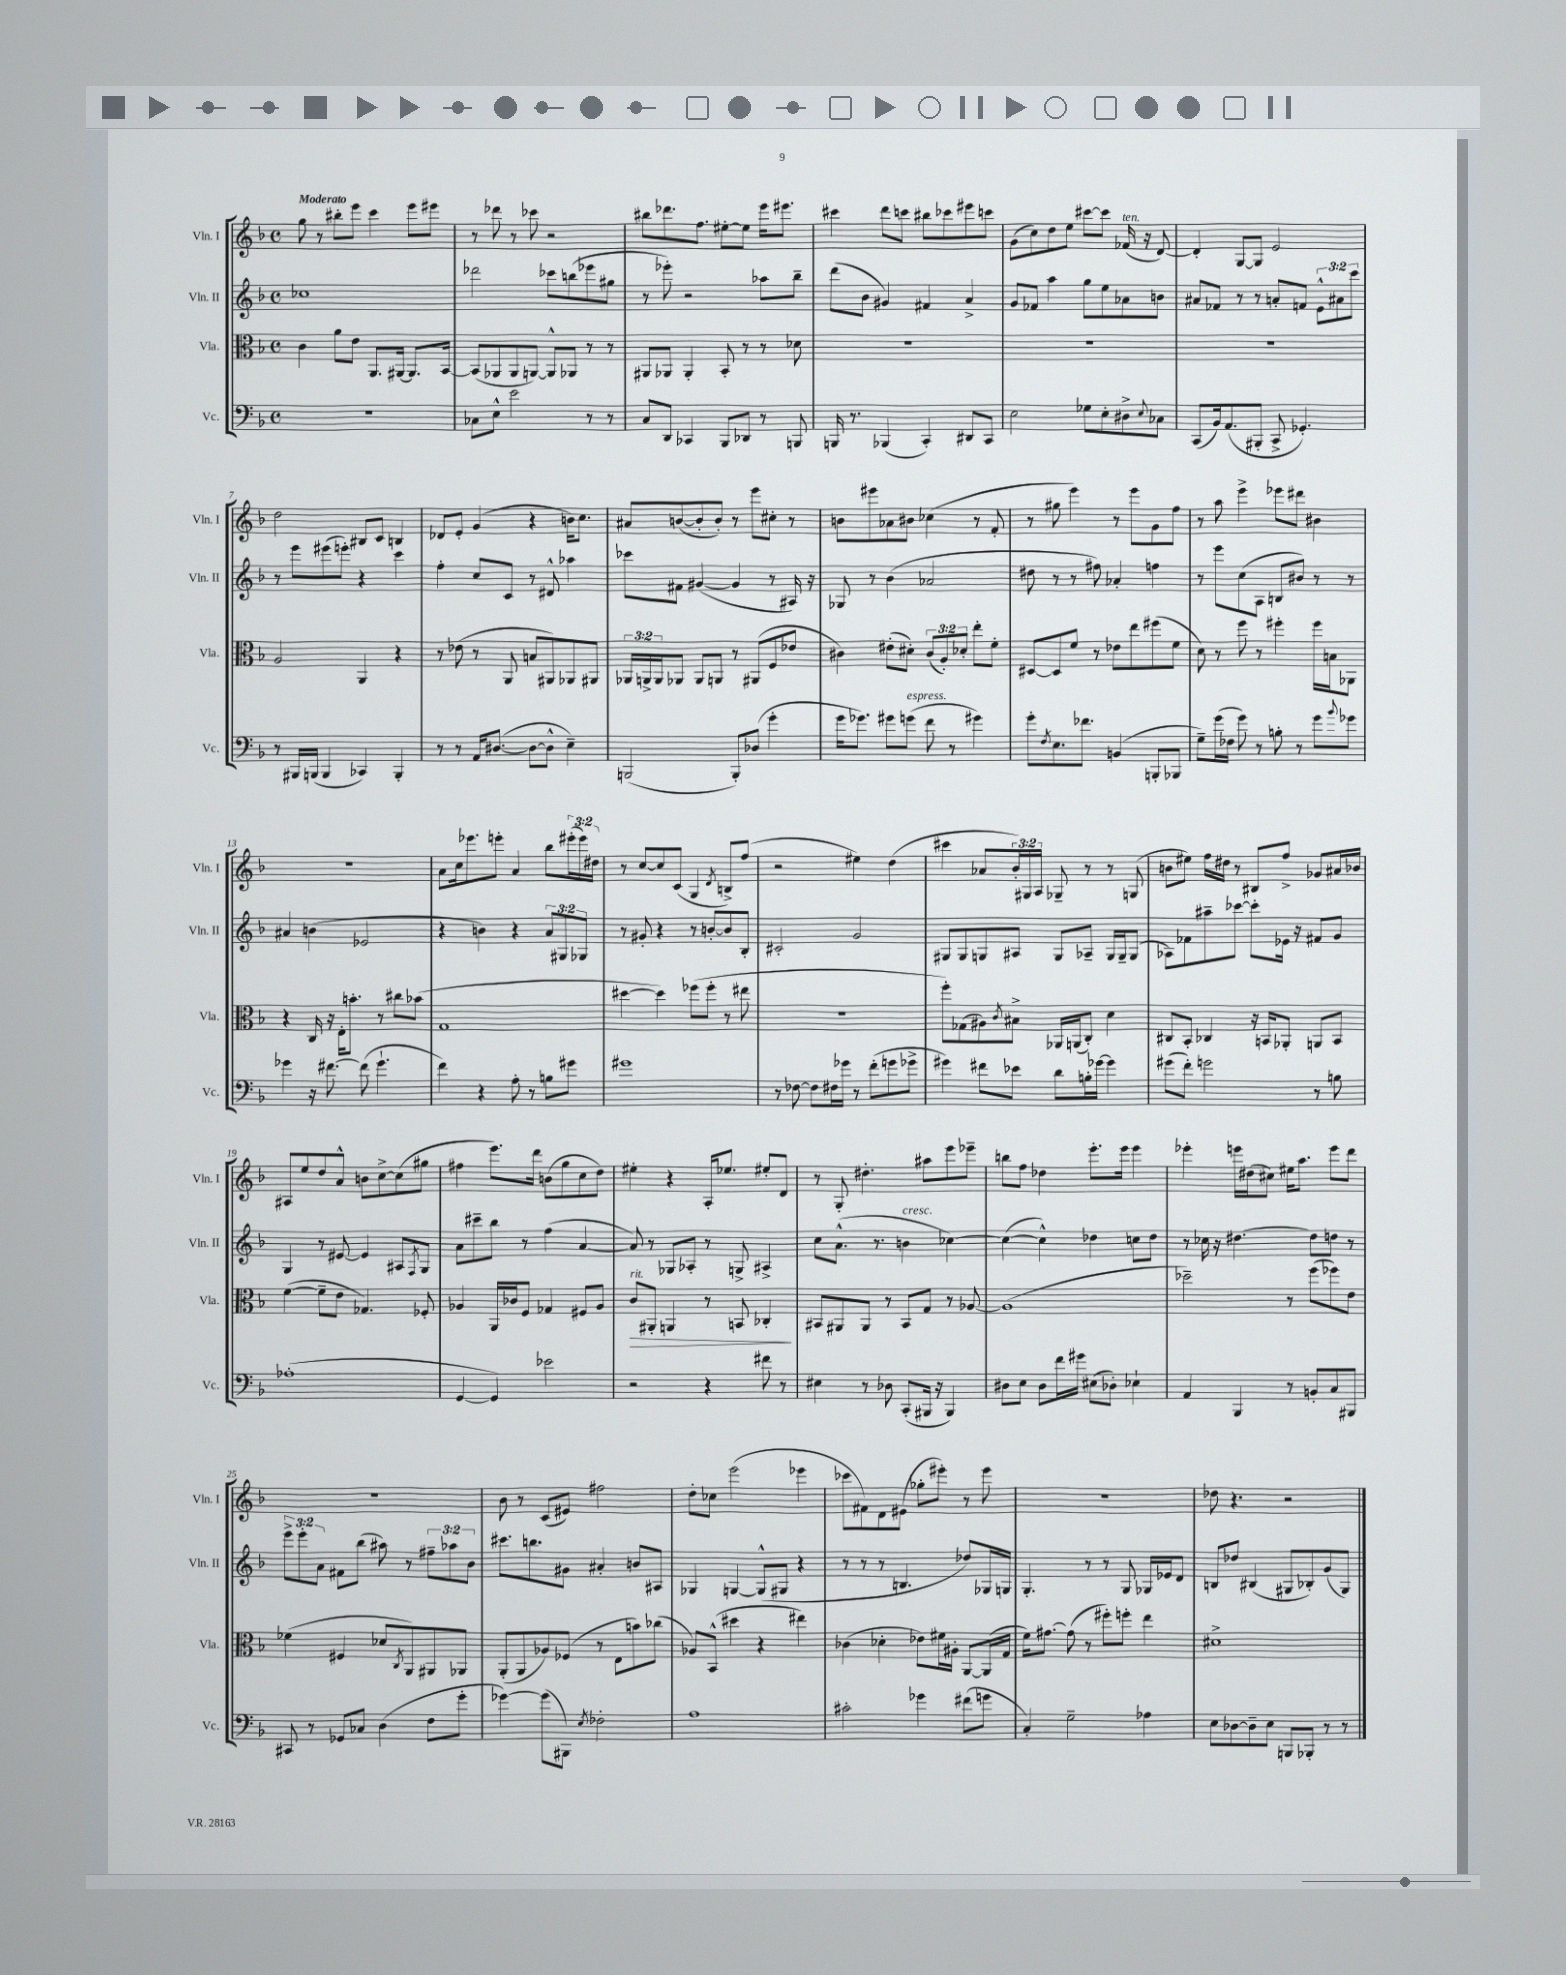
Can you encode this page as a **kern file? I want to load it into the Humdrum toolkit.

**kern	**kern	**dynam	**kern	**kern
*part4	*part3	*part3	*part2	*part1
*staff4	*staff3	*staff3	*staff2	*staff1
*I"Vc.	*I"Vla.	*	*I"Vln. II	*I"Vln. I
*I'Vc.	*I'Vla.	*	*I'Vln. II	*I'Vln. I
*clefF4	*clefC3	*	*clefG2	*clefG2
*k[b-]	*k[b-]	*	*k[b-]	*k[b-]
*M4/4	*M4/4	*	*M4/4	*M4/4
*met(c)	*met(c)	*	*met(c)	*met(c)
=1	=1	=1	=1	=1
!	!	!	!	!LO:TX:a:B:t=Moderato
1r	4c\	.	1cc-X	8gg\
.	.	.	.	8r
.	8a\L	.	.	8bb#X'\L
.	8e\J	.	.	8eee\J
.	8.AA/L	.	.	4ccc\
.	[16AA#X/Jk	.	.	.
.	8.AA#/L]	.	.	8eee\L
.	.	.	.	8eee#X\J
.	[16BB-/Jk	.	.	.
=2	=2	=2	=2	=2
8C-X\L	(8BB-/L]	.	2ddd-X\	8r
8E^^\J	8AA-X/	.	.	8ddd-X\
2e\	8AA-/	.	.	8r
.	[8AAn/J)	.	.	8ccc-X\
.	8AA^^/L]	.	8ccc-X\L	2r
.	8AA-X/J	.	(8bbn\	.
8r	8r	.	8eee-X\	.
8r	8r	.	8gg#X\J	.
=3	=3	=3	=3	=3
8C/L	8AA#X/L	.	8r	8bb#X\L
8DD/J	8AA-X/J	.	8eee-X'\)	8.ddd-X\
4CC-X/	4AA-'/	.	2r	.
.	.	.	.	8.ff\J
8BBB-/L	8BB-'/	.	.	[8ee#X'\L
8DD-X/J	8r	.	.	8ee#\J]
8r	8r	.	8aa-X\L	16eee\KL
.	.	.	.	8.eee#X\J
8BBBn/	8d-X\	.	8bb-~\J	.
=4	=4	=4	=4	=4
16BBBn/	1r	.	(8ddd\L	4ccc#X\
8.r	.	.	.	.
.	.	.	8b-\J	.
(4BBB-X/	.	.	4g#X/)	8ddd\L
.	.	.	.	8cccn\J
4CC'/)	.	.	4f#X/	8bb#X\L
.	.	.	.	8ccc-X\
8DD#X/L	.	.	4a^/	8eee#X\
8CC/J	.	.	.	8cccn\J
=5	=5	=5	=5	=5
2E\	1r	.	8g/L	(8g\L
.	.	.	8f-X/J	8cc\)
.	.	.	4aa\	8dd\
.	.	.	.	8ee\J
8G-X\L	.	.	8gg\L	[8ccc#X\L
8E'\	.	.	8ee\	8ccc#\J]
!	!	!	!	!LO:TX:a:i:t=ten.
8D#X^\	.	.	8a-X\	(16f-X/
.	.	.	.	16r
8qqE/	.	.	.	.
8C-X\J	.	.	8bn\J	[8d/)
=6	=6	=6	=6	=6
(8CC/L	1r	.	8a#X/L	4d'/]
16BB-/k)	.	.	8f-X/J	.
(8.AA/	.	.	.	.
.	.	.	8r	[8G/L
8BBB#X'/J	.	.	8r	8G/J]
8CC^/	.	.	8an'/L	2e/
4.GG-X'/)	.	.	8fn/J	.
.	.	.	12e^^\L	.
.	.	.	12a#X\	.
.	.	.	12ccc\J	.
!!LO:LB:g=z
=7	=7	=7	=7	=7
8r	2A/	.	8r	2dd\
16BBB#X/LL	.	.	8eee\L	.
(16BBBn/JJ	.	.	.	.
4BBB/	.	.	(8eee#X\	.
.	.	.	8eeen'\J)	.
4CC-X/)	4AA/	.	4r	8B#X/L
.	.	.	.	8c/J
4BBB'/	4r	.	4ccc\	4Bn/
=8	=8	=8	=8	=8
8r	8r	.	4ff'\	8d-X/L
8r	(8e-X\	.	.	8e'/J
16AA/KL	8r	.	8cc/L	(4g/
([8.D#X/J	.	.	.	.
.	8AA/	.	8c/J	.
8D#\L_	8Bn/L	.	8r	4r
8D#^^\J]	8AA#X/)	.	8d#X^^/	.
4E~\)	8AA-X/	.	4aa-X\	16bn\KL)
.	.	.	.	8.cc\J
.	8AA#X/J	.	.	.
=9	=9	=9	=9	=9
(2BBBn/	24AA-X/LL	.	8ccc-X\L	8a#X/L
.	24AAn^/	.	.	.
.	24AA/J	.	.	.
.	8AA-X/J	.	8f#X\J	([8bn/
.	8AA-/L	.	([4g#X/	8b'/]
.	8AAn/J	.	.	8b'/J)
8BBB'/L)	8r	.	4g#/]	8r
(8D-X/J	(8AA#X/L	.	.	8eee\L
4g'\	8F/	.	8r	8cc#X'\J
.	8e-X/J	.	16A#X/)	8r
.	.	.	16r	.
=10	=10	=10	=10	=10
16g\KL	4c#X\)	.	8G-X/	8bn\L
8.g-X\J)	.	.	.	.
.	.	.	8r	8eee#X\
8g#X\L	(8e#X'\L	.	(4b-\	8a-X\
!LO:TX:a:i:t=espress.	!	!	!	!
(8gn\J	8d#X'\J)	.	.	8b#X\J
8f\	(12c#/L	.	2a-X/	(4cc-X\
.	12A'/)	.	.	.
8r	.	.	.	.
.	12d-X'/J	.	.	.
4g#X\)	8ee'\L	.	.	8r
.	8f'\J	.	.	8f'/
=11	=11	=11	=11	=11
8g'\L	[8D#X/L	.	8dd#X\	8r
8qF/	.	.	.	.
8.E\	8D#/]	.	8r	8gg#X\
.	8f/J	.	8r	4eee\)
8.f-X\J	.	.	.	.
.	8r	.	8ff#X\)	.
(4BBn/	8e-X\L	.	4a-X'/	8r
.	8ee\	.	.	8eee\L
8BBBn'/L	(8ff#X\	.	4ffn\	8g\
8BBB-X/J	8f\J	.	.	8ff\J
=12	=12	=12	=12	=12
8G~\L)	8d\)	.	8r	8r
(16g\L	8r	.	8eee\L	8aa\
16F-X\JJ	.	.	.	.
8g\)	8ff\	.	(8cc\	4eee^\
8r	8r	.	8A\J	.
8Bn'\	4ff#X'\	.	8Bn/L	8eee-X\L
8r	.	.	8b#X/J)	8ddd#X\J
8g\L	16ff#\LL	.	8r	4b#X\
.	16Bn\J	.	.	.
8qqb-/	.	.	.	.
8g-X\J	8AA-X\J	.	8r	.
!!LO:LB:g=z
=13	=13	=13	=13	=13
4g-X\	4r	.	4a#X/	1r
16r	16C/	.	(4bn\	.
[8.f#X\	16r	.	.	.
.	16E'\KL	.	.	.
.	8.bn'\J	.	.	.
(8f#\]	.	.	2e-X/	.
4.g-`\	8r	.	.	.
.	8cc#X\L	.	.	.
.	(8b-X\J	.	.	.
=14	=14	=14	=14	=14
4f\)	1G	.	4r	8a\L
.	.	.	.	16cc\k
.	.	.	.	8.eee-X\
4r	.	.	4bn\)	.
.	.	.	.	8eeen'\J
8A'\	.	.	4r	4a/
8r	.	.	.	.
8Bn\L	.	.	12a/L	8bb-\L
.	.	.	12G#X/	.
8g#X\J	.	.	.	(24eee#X'\L
.	.	.	12G-X/J	24eee#\)
.	.	.	.	24dd#X\JJ
=15	=15	=15	=15	=15
1g#X	[4dd#X\	.	8r	8r
.	.	.	8g#X'/	[8cc/L
.	4dd#\])	.	4r	8cc/]
.	.	.	.	(8c/J
.	(8ff-X\L	.	8r	4G/
.	8ff-'\J	.	[8bn'/L	.
.	.	.	.	8qd/
.	8r	.	8b/]	8Bn^/L)
.	8ee#X\	.	8B-'/J	(8ff/J
=16	=16	=16	=16	=16
8r	1r	.	2c#X'/	2r
[8F-X\	.	.	.	.
8F-\L]	.	.	.	.
16F#X\L	.	.	.	.
16g-X\JJ	.	.	.	.
8r	.	.	2g/	4ee#X\)
(8f'\L	.	.	.	.
8gn\	.	.	.	(4dd\
8g-X^\J	.	.	.	.
=17	=17	=17	=17	=17
4g#X\)	8ff'\L)	.	8G#X/L	4ccc#X\
.	(8G-X\	.	8G#/	.
8f#X\L	8A#X\)	.	8Gn/	8a-X/L
.	8qc/	.	.	.
8e-X\J	8B#X^\J	.	8A#X/J	24b-'/L)
.	.	.	.	24G#X/
.	.	.	.	24A/JJ
8d\L	16AA-X/LL	.	8G/L	8G-X~/
.	(16AAn/J	.	.	.
16Bn'\L	8C'/J)	.	8A-X~/J	8r
[16g-X\JJ	.	.	.	.
4g-\]	4d\	.	16G/LL	8r
.	.	.	16G~/J	.
.	.	.	(8G/J	(8Gn/
=18	=18	=18	=18	=18
(8g#X\L	8C#X/L	.	8A-X\L)	8bn\L
8f'\J)	8BB-'/J	.	8f-X\	8ee#X\J)
2gn\	4C-X/	.	8aa#X~\	16ff\LL
.	.	.	.	16dd#X\JJ
.	.	.	[8ccc-X\J	8r
.	16r	.	8ccc-'\L]	8B#X/L
.	16BBn/KL	.	.	.
.	8AA-X'/J	.	16e-X\Jk	8ff^/J
.	.	.	16r	.
8r	8AAn/L	.	8f#X/L	8g-X/L
8Bn\	8BB/J	.	8g/J	16a#X/L
.	.	.	.	16b-X/JJ
!!LO:LB:g=z
=19	=19	=19	=19	=19
(1A-X'	([4f\	.	4G/	8A#X/L
.	.	.	.	8ee/
.	8f~\L]	.	8r	8dd/
.	8e\J	.	[8e#X/	8a^^/J
.	4.G-X/)	.	4e#/]	8bn\L
.	.	.	.	[8cc^\
.	.	.	8A#X/L	(8cc\]
.	.	.	8qF/	.
.	8F-X'/	.	8G/J	8gg#X\J
=20	=20	=20	=20	=20
[4GG/	4A-X/	.	8a\L	4ff#X\
.	.	.	8ccc#X~\	.
4GG/])	16AA/LL	.	8bb-\J	8.eee\L)
.	16c-X/J	.	.	.
.	8F/J	.	8r	.
.	.	.	.	16ddd\Jk
2e-X\	4G-X/	.	(4ff\	(8bn\L
.	.	.	.	8gg\
.	8F#X/L	.	[4a/	8cc\
.	8A-/J	.	.	8dd\J)
=21	=21	=21	=21	=21
!	!LO:TX:a:i:t=rit.	!	!	!
!	!	!LO:HP:b	!	!
2r	8c/L	>	8a/])	4ee#X'\
.	8AA#X'/J	.	8r	.
.	4AAn/	.	8G-X/L	4r
.	.	.	8A-X'/J	.
4r	8r	.	8r	16A'/KL
.	.	.	.	8.ee-X/J
.	8BBn/	.	8Gn^/	.
8f#X\	4C-X'/	.	4A#X^/	8ee#X'/L
8r	.	.	.	8d/J
.	.	]	.	.
=22	=22	=22	=22	=22
4E#X\	8BB#X/L	.	8cc\L	8r
.	8AA#X/	.	(8.a^^\J	8G'/
8r	8AA#/J	.	.	4.dd#X'\
.	.	.	8.r	.
8D-X\	8r	.	.	.
!	!	!	!LO:TX:a:i:t=cresc.	!
(8CC'/L	8BB#/L	.	4bn\	.
16BBB#X/Jk	8G/J	.	.	8aa#X\L
16r	.	.	.	.
4BBB#/)	8r	.	[4cc-X\)	8eee\
.	[8A-X/	.	.	8eee-X~\J
=23	=23	=23	=23	=23
8D#X\L	(1A-]	.	(4cc-\_	8bbn\L
8E\J	.	.	.	8ff\J
8D#\L	.	.	4cc-^^\])	4dd-X\
16f\L	.	.	.	.
16g#X\JJ	.	.	.	.
(8E#X\L	.	.	4dd-X\	8.eee'\L
8D-X'\J)	.	.	.	.
.	.	.	.	16eee\Jk
4E-X`\	.	.	8ccn\L	4eee\
.	.	.	8dd-\J	.
=24	=24	=24	=24	=24
4AA/	2dd-X~\)	.	8r	4eee-X'\
.	.	.	16cc-X\	.
.	.	.	16r	.
4BBB-/	.	.	[4.dd#X\	16eeen\LL
.	.	.	.	(16dd#X\J
.	.	.	.	8cc#X\J)
8r	8r	.	.	16ee#X\KL
.	.	.	.	8.aa\J
8BBn'/L	(8ff\L	.	8dd#\L]	.
8C/	8ff-X\)	.	8ddn\J	8eee\L
8BBB#X/J	8e\J	.	8r	8ddd\J
!!LO:LB:g=z
=25	=25	=25	=25	=25
8CC#X/	(4f-X\	.	12eee^\L	1r
.	.	.	12eee'\	.
8r	.	.	.	.
.	.	.	12a\J	.
8GG-X/L	4F#X/	.	8f#X\L	.
8C-X/J	.	.	(8bb-\J	.
(4D\	8d-X/L	.	8aa#X\)	.
.	8qC/	.	.	.
.	8AA/)	.	8r	.
8F\L	8AA#X/	.	12ff#X~\L	.
.	.	.	12aa-X\	.
8g'\J	8AA-X/J	.	.	.
.	.	.	12b-\J	.
=26	=26	=26	=26	=26
[4g-X\)	(8AA'/L	.	8.ccc#X\L	8b-\
.	8AA/	.	.	8r
.	.	.	8.bbn\	.
(8g-\L]	8A-X/)	.	.	(8c/L
8BBB#X\J)	(8F-X/J	.	8g#X\J	8e#X/J)
8qE/	.	.	.	.
2F-X'\	8r	.	4a#X'/	2ff#X\
.	8E\L	.	.	.
.	8bn\)	.	8bn/L	.
.	(8cc-X\J	.	8A#X/J	.
=27	=27	=27	=27	=27
1A	8A-X/L)	.	4G-X/	8dd'\L
.	(8BB-^^/J	.	.	8cc-X\J
.	4dd#X\	.	[4Gn/	(2eee\
.	4r	.	(8G^^/L]	.
.	.	.	8G#X/J	.
.	4ee#X\)	.	4r	4eee-X\
=28	=28	=28	=28	=28
2c#X'\	(4c-X\	.	8r	8ccc-X\L
.	.	.	8r	8f#X\)
.	4d-X'\	.	8r	8d\
.	.	.	4.Bn/	(8e#X\J
4g-X\	8e-X\L)	.	.	8gg-X'\L
.	16f#X\L	.	.	8eee#X'\J)
.	16A#X'\JJ	.	.	.
(8f#X\L	[8AA/L	.	8dd-X/L)	8r
8gn\J	(16AA/L]	.	16G-X/L	8eee#\
.	16G/JJ	.	16Gn/JJ	.
=29	=29	=29	=29	=29
4C'/)	16f\KL)	.	4.G'/	1r
.	[8.g#X\J	.	.	.
2G~\	(8g#\]	.	.	.
.	8r	.	8r	.
.	8ff#X'\L)	.	8r	.
.	8ffn'\J	.	8G/	.
4A-X\	4ee\	.	16G-X/LL	.
.	.	.	16e-X/J	.
.	.	.	8d/J	.
=30	=30	=30	=30	=30
8E\L	1d#X^	.	8Bn/L	8dd-X\
[8D-X\	.	.	8dd-X/J	4.r
8D-~\]	.	.	(4B#X/	.
8E\J	.	.	.	.
8BBBn/L	.	.	8G#X/L	2r
8BBB-X'/J	.	.	8B-X'/)	.
8r	.	.	(8g/	.
8r	.	.	8G#/J)	.
==	==	==	==	==
*-	*-	*-	*-	*-
